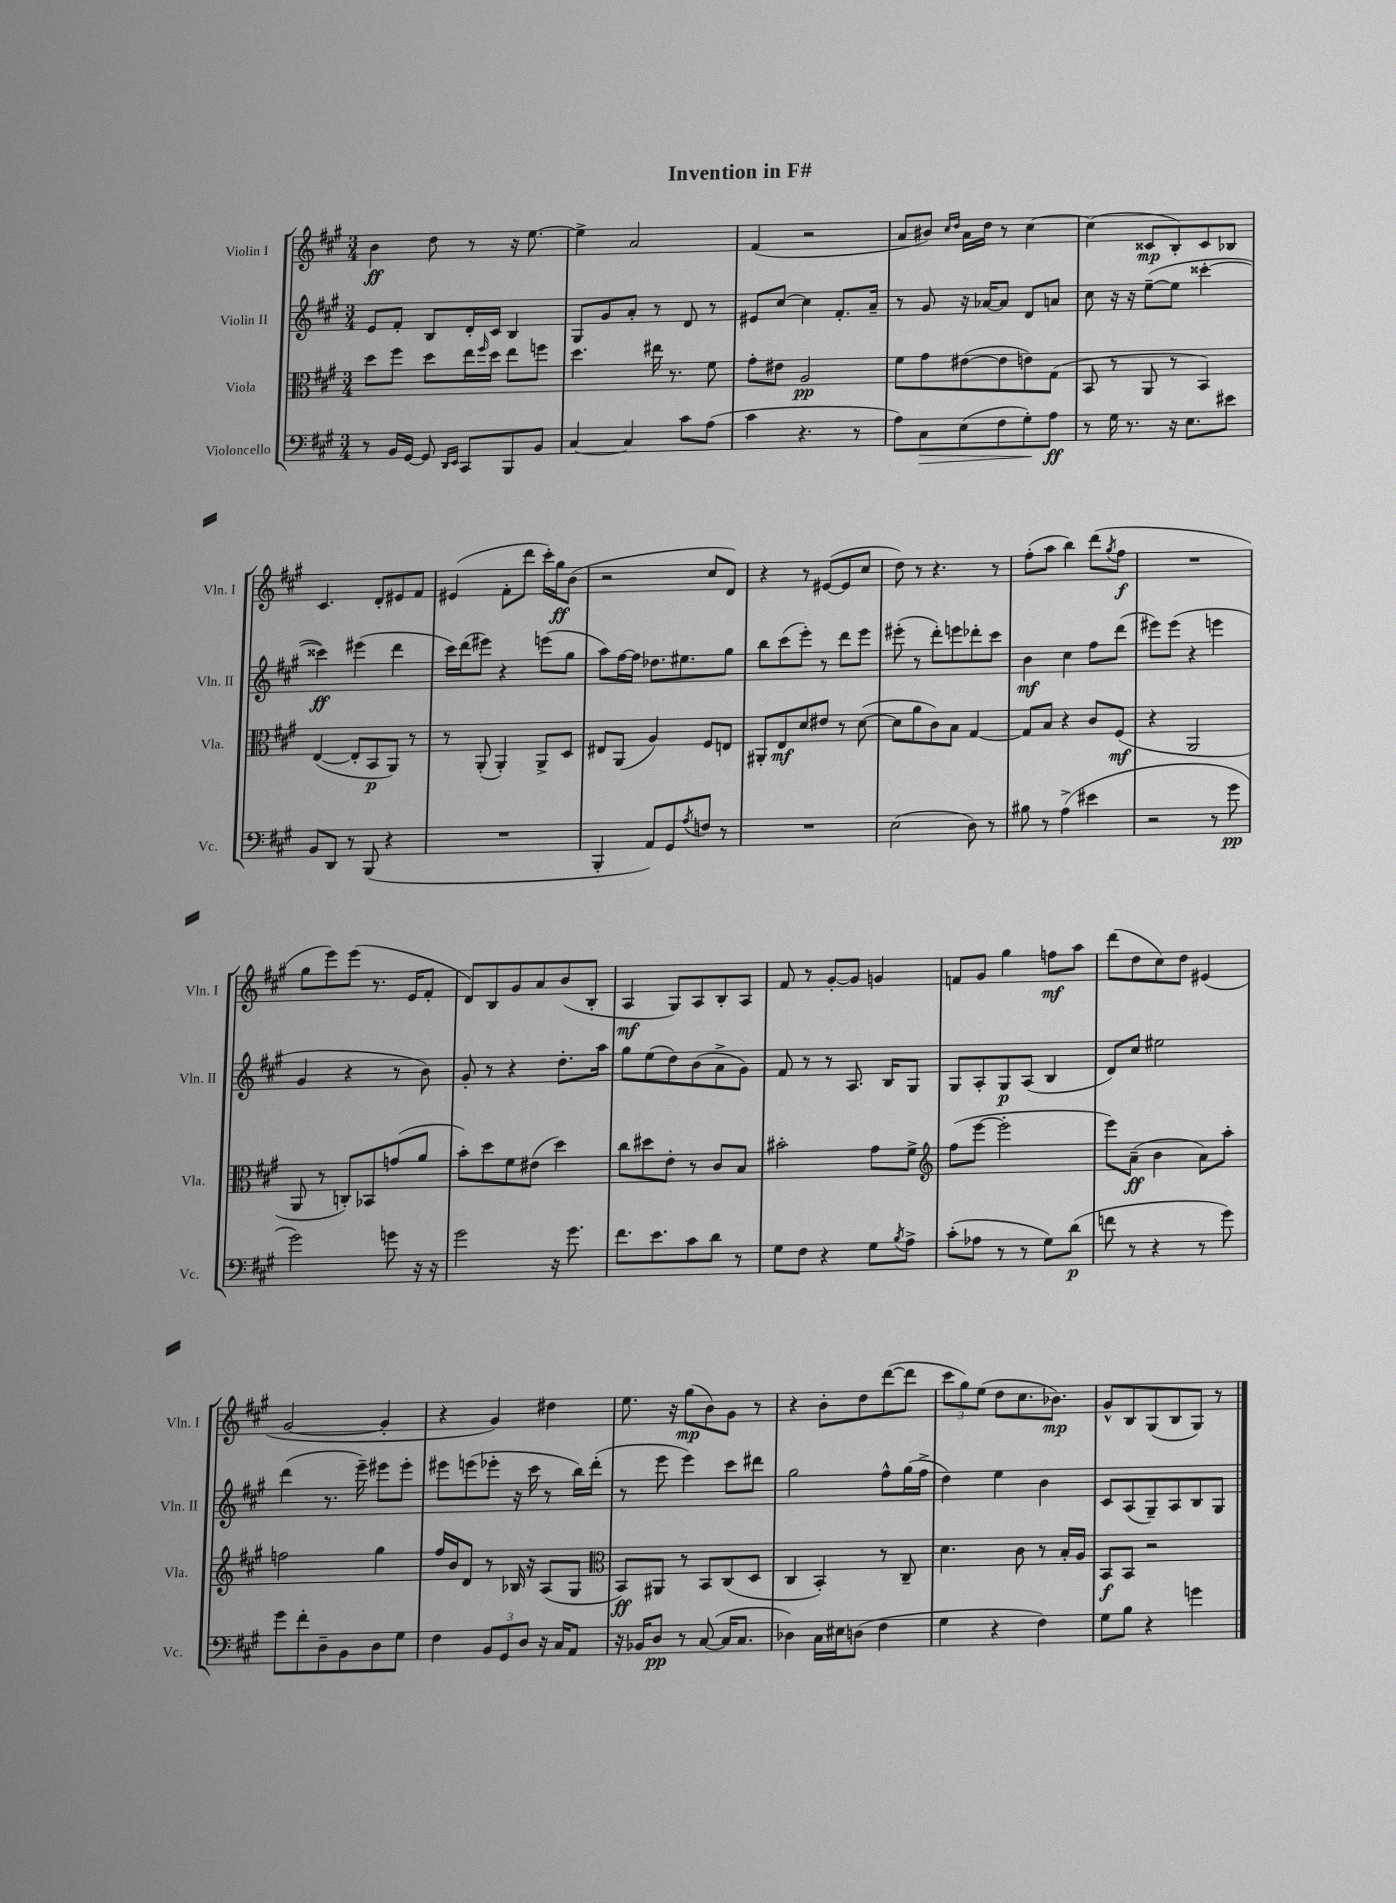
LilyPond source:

\header { title = "Invention in F#" }
<<
\new StaffGroup <<
\new Staff = "s0" \with { instrumentName = "Violin I" shortInstrumentName = "Vln. I" } {
    \clef treble \key a \major \numericTimeSignature \time 3/4
    b'4\ff d''8 r8 r16 e''8.~ |
    e''4-> a'2 |
    fis'4( r2 |
    a'8 bis'8) \grace { cis''16 d''16 } a'16 d''16 r8 cis''4~ |
    cis''4( cisis'8\mp b8-.) cisis'8 bes8 |
    cis'4. d'8-. eis'8 fis'8 |
    eis'4( fis'8-. d'''8 cis'''16-.) gis''16\ff b'8( |
    r2 cis''8 d'8) |
    r4 r8 eis'8~( eis'8 cis''8 |
    d''8) r8 r4. r8 |
    fis''8-.( a''8 b''4) d'''8( \acciaccatura { gis''8 } fis''8\f |
    R2. |
    gis''8 e'''8) e'''8( r8. e'16 fis'8-. |
    d'8) b8 gis'8 a'8 b'8( b8-. |
    a4\mf gis8) a8 b8-. a8 |
    fis'8 r8 gis'8~-. gis'8 g'4 |
    f'8 gis'8 gis''4 f''8\mf a''8 |
    d'''8( d''8 cis''8) d''8 eis'4( |
    gis'2~ gis'4-. |
    r4 gis'4) dis''4 |
    e''8. r16 gis''8\mp( b'8) gis'8 r8 |
    r4 b'8-. d''8 d'''8~( d'''8 |
    \tuplet 3/2 { cis'''8 gis''8) e''8( } d''8 cis''8. bes'8.\mp) |
    gis'8-^ b8 gis8( b8 gis8) r8 \bar "|." |
}
\new Staff = "s1" \with { instrumentName = "Violin II" shortInstrumentName = "Vln. II" } {
    \clef treble \key a \major \numericTimeSignature \time 3/4
    e'8 fis'8-. b8 d'16-. cis'16 b4 |
    gis8 gis'8 a'8-. r8 d'8 r8 |
    eis'8 cis''8~ cis''4 fis'8.-. a'16-- |
    r8 gis'8 r16 aes'16~ aes'8 d'8 a'8 |
    cis''8 r16 r16 e''8~--( e''8 cisis'''4~-. |
    cisis'''4\ff) eis'''4( d'''4 |
    cis'''16) d'''16( eis'''8) r4 e'''8( gis''8 |
    a''8) fis''16~ fis''16 des''8. eis''8. gis''8 |
    b''8 cis'''8( e'''8-.) r8 d'''8 e'''8 |
    eis'''8-.( r8 d'''8-.) e'''8 des'''8-. cis'''8 |
    b'4\mf cis''4 fis''8 d'''8( |
    eis'''8) eis'''8( r4 e'''4 |
    gis'4 r4 r8 b'8) |
    gis'8-. r8 r4 d''8.-. a''16 |
    gis''8 e''8( d''8) b'8( a'8-> gis'8) |
    fis'8 r8 r8 a8. b16 gis8 |
    gis8 a8-. gis8\p a8( b4 |
    d'8) cis''8 eis''2 |
    d'''4( r8. e'''16--) eis'''8 eis'''8-. |
    eis'''8 e'''8( ees'''8-. r16 cis'''16 r8 b''16) d'''16-.( |
    r8 e'''8 e'''4) cis'''8 dis'''8 |
    gis''2 fis''8-^ gis''16( fis''16-> |
    d''4) e''4 b'4 |
    cis'8 a8( gis8--) a8 b8 gis8 \bar "|." |
}
\new Staff = "s2" \with { instrumentName = "Viola" shortInstrumentName = "Vla." } {
    \clef alto \key a \major \numericTimeSignature \time 3/4
    d''8 fis''8 d''8 e''16 \grace { fis''16 } d''16 e''8 f''8 |
    d''4. eis''16 r8. fis'8 |
    gis'8-. eis'8 a2\pp |
    fis'8 gis'8 eis'8~( eis'8 e'8) gis8( |
    b,8 r8 a,8 r8 b,4) |
    e4~( e8-. b,8\p a,8) r8 |
    r8 a,8-.( a,4-.) a,8-> d8 |
    eis8 a,8( a4) fis8 e8 |
    ais,8-. e8\mf d'8 eis'8 r8 d'8~( |
    d'8 a'8 cis'8) b8 gis4~ |
    gis8 b8 r4 cis'8 fis8\mf( |
    r4 a,2 |
    a,8 r8 c8-.) bes,8 g'8( a'8 |
    b'8-.) d''8 fis'8 eis'8( d''4) |
    cis''8 dis''8 e'8-. r8 cis'8 b8 |
    bis'2-. gis'8 fis'8-> |
    \clef treble fis''8( e'''8~ e'''2-. |
    e'''8) a'8--\ff( b'4 a'8) a''8-. |
    f''2 gis''4 |
    fis''16 b'16 d'8 r8 bes16 r16 a8( gis8 |
    \clef alto b,8\ff) ais,8 r8 b,8 cis8( d8 |
    cis4 b,4-.) r8 cis8-- |
    d'4. cis'8 r8 b16-. a16 |
    b,8\f b,8 r2 \bar "|." |
}
\new Staff = "s3" \with { instrumentName = "Violoncello" shortInstrumentName = "Vc." } {
    \clef bass \key a \major \numericTimeSignature \time 3/4
    r8 b,16 gis,16~ gis,8 \grace { d,16 e,16 } cis,8 b,,8 b,8 |
    cis4~ cis4 cis'8 a8( |
    cis'4 r4. r8 |
    a8) cis8\> e8( fis8 gis8-.\!) a8\ff |
    r8 gis16 r8. r16 e8. eis'8 |
    b,8 d,8 r8 b,,8( r4 |
    R2. |
    b,,4-. a,8) gis,8 \acciaccatura { a8 } f8 r8 |
    R2. |
    e2( d8) r8 |
    bis8 r8 a4->( eis'4 |
    r2 r8 gis'8\pp |
    gis'2) g'8 r16 r16 |
    gis'2 r16 gis'8. |
    fis'8. e'8. cis'8 d'8 r8 |
    gis8 fis8 r4 gis8 \acciaccatura { b8 } a8-> |
    cis'8-.( aes8 r8 r8 gis8) d'8\p( |
    f'8 r8 r4 r8 gis'8) |
    gis'8 fis'8-. d8-- b,8 d8 gis8 |
    fis4 \tuplet 3/2 { b,8 gis,8 d8 } r16 cis16 a,8 |
    r16 bes,16 d8\pp r8 cis8~( cis16 cis8. |
    des4) cis16 eis16 d8( fis4 |
    gis4 r4 fis4) |
    gis8 b8 r4 g'4 \bar "|." |
}
>>
>>
\layout { \context { \Score \remove "Bar_number_engraver" } }
